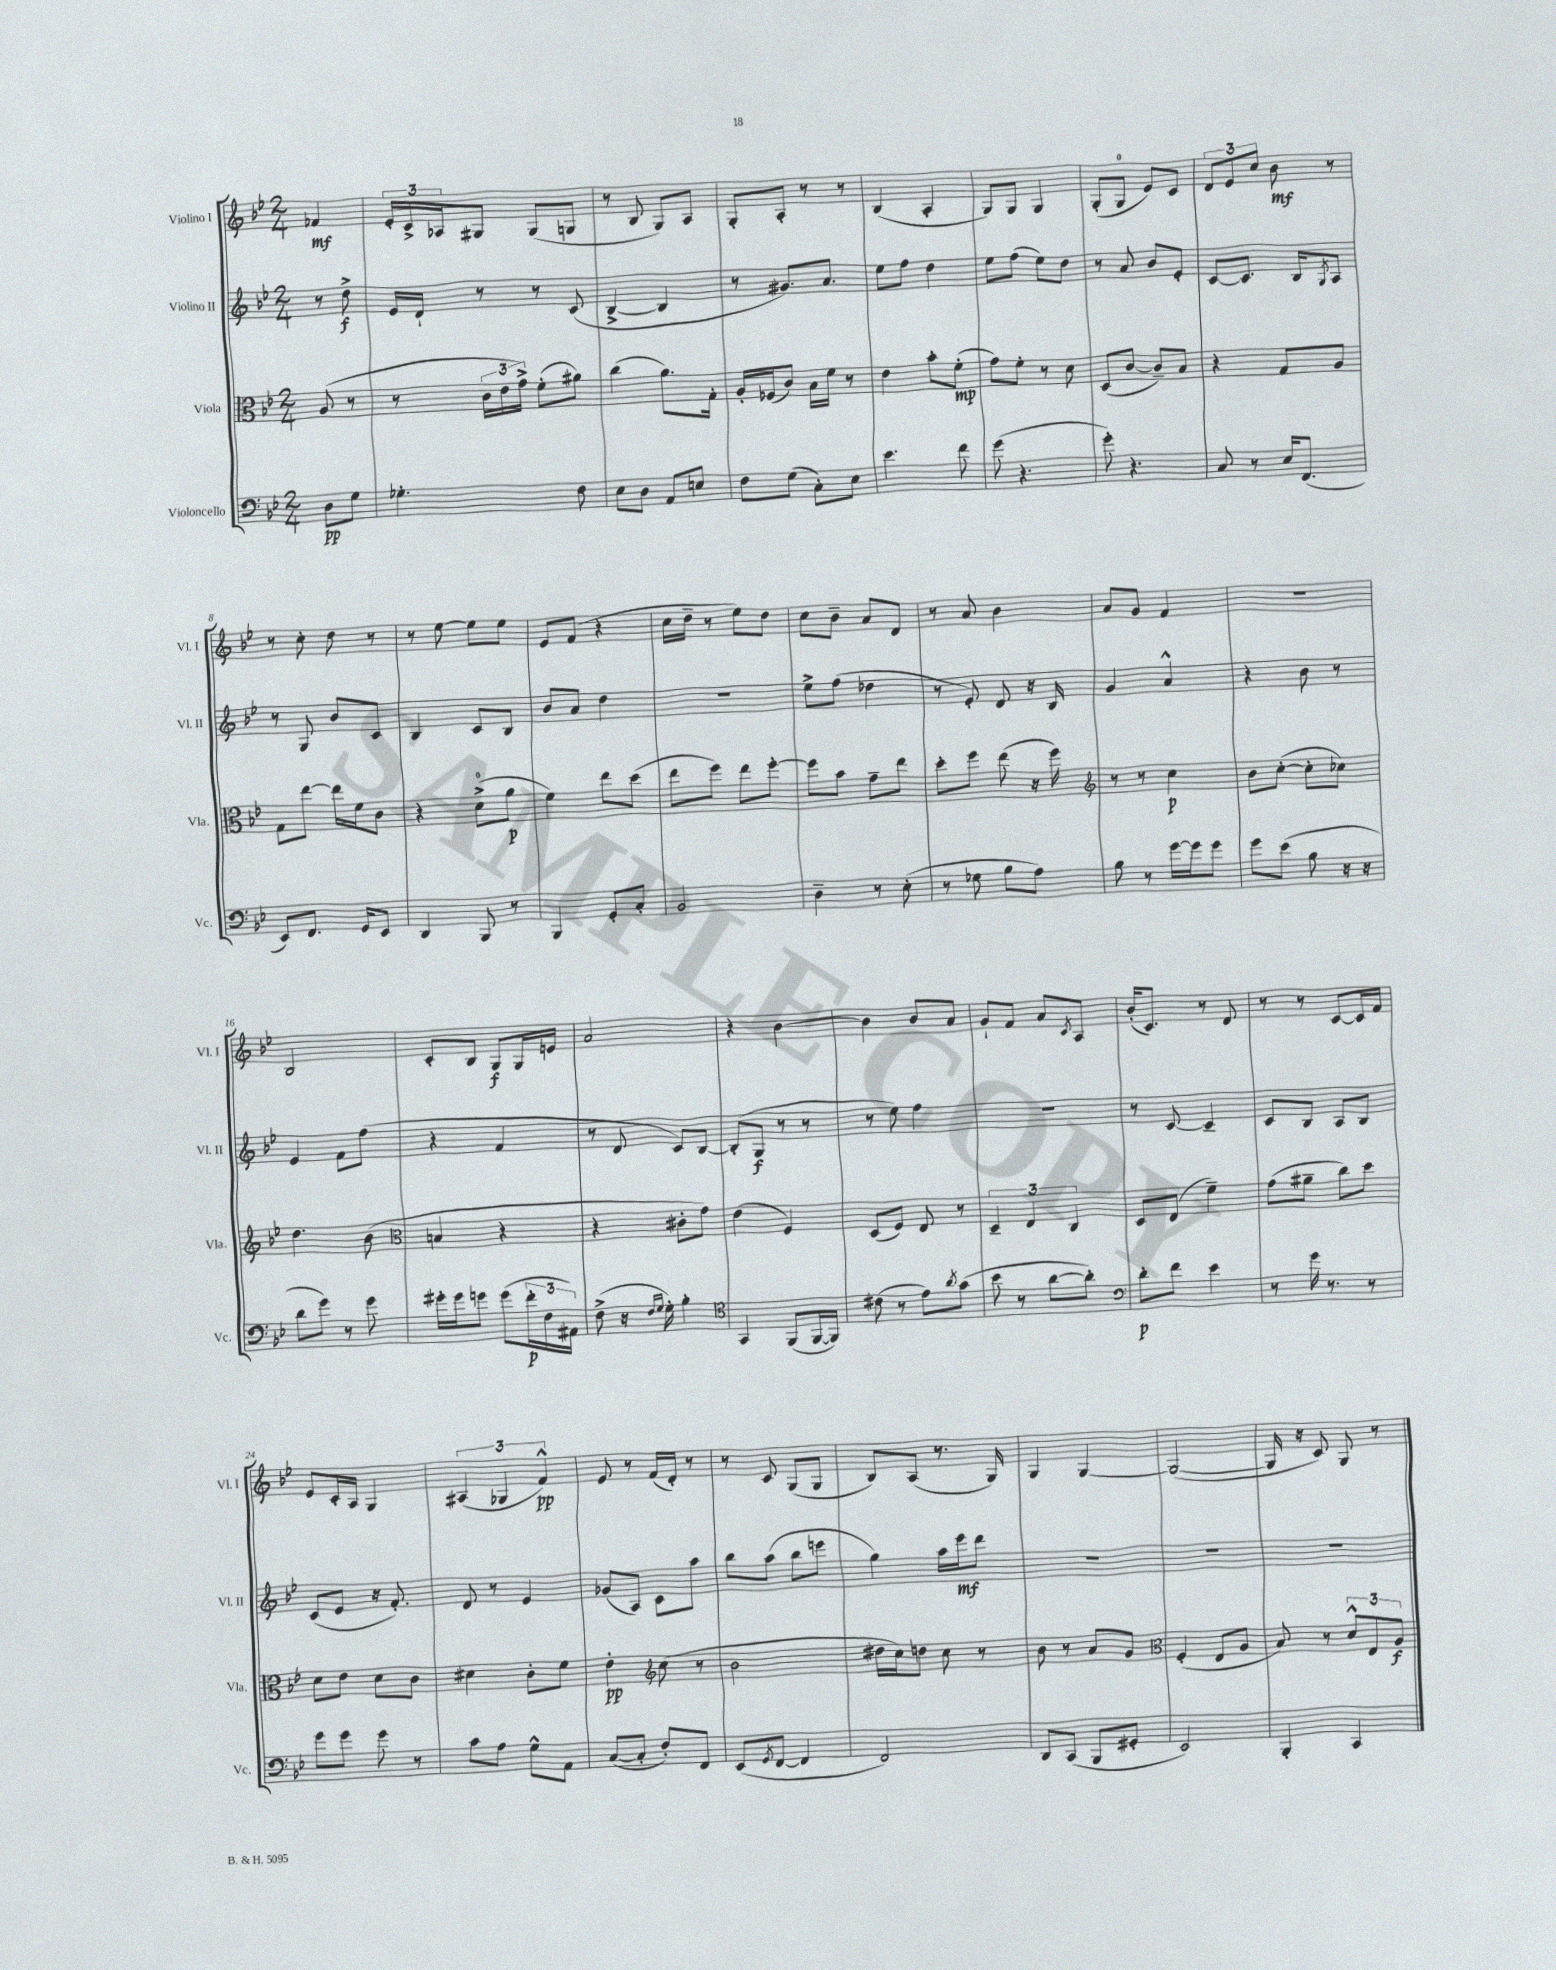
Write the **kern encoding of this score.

**kern	**dynam	**kern	**dynam	**kern	**dynam	**kern	**dynam
*part4	*part4	*part3	*part3	*part2	*part2	*part1	*part1
*staff4	*staff4	*staff3	*staff3	*staff2	*staff2	*staff1	*staff1
*I"Violoncello	*	*I"Viola	*	*I"Violino II	*	*I"Violino I	*
*I'Vc.	*	*I'Vla.	*	*I'Vl. II	*	*I'Vl. I	*
*clefF4	*	*clefC3	*	*clefG2	*	*clefG2	*
*k[b-e-]	*	*k[b-e-]	*	*k[b-e-]	*	*k[b-e-]	*
*M2/4	*	*M2/4	*	*M2/4	*	*M2/4	*
=	=	=	=	=	=	=	=
8D\L	pp	(8A/	.	8r	.	4f-X/	mf
8G\J	.	8r	.	8dd^\	f	.	.
=1	=1	=1	=1	=1	=1	=1	=1
4.G-X'\	.	8r	.	16e-/LL	.	24e-'/LL	.
.	.	.	.	.	.	24c^/	.
.	.	.	.	16d`/JJ	.	.	.
.	.	.	.	.	.	24A-X/J	.
.	.	24c\LL	.	8r	.	8G#X/J	.
.	.	24e-\	.	.	.	.	.
.	.	24g^\JJ)	.	.	.	.	.
.	.	(8f'\L	.	8r	.	(8G#/L	.
8F\	.	8a#X\J)	.	(8c/	.	8Gn/J	.
=2	=2	=2	=2	=2	=2	=2	=2
8E-\L	.	(4cc\	.	[4B-^/	.	8r	.
8D\J	.	.	.	.	.	8B-/	.
8AA/L	.	8.a\L)	.	4B-/]	.	8G/L)	.
8En/J	.	.	.	.	.	8A/J	.
.	.	16G'\Jk	.	.	.	.	.
=3	=3	=3	=3	=3	=3	=3	=3
8F\L	.	16A'/LL	.	8r	.	8G'/L	.
.	.	(16F-X/J	.	.	.	.	.
(8G\J	.	8c/J)	.	8.g#X/L)	.	8A'/J	.
8C'\L)	.	16B-\LL	.	.	.	8r	.
.	.	16f\JJ	.	8.a/J	.	.	.
8E-\J	.	8r	.	.	.	8r	.
=4	=4	=4	=4	=4	=4	=4	=4
4.e-\	.	4e-\	.	8ee-\L	.	(4B-/	.
.	.	.	.	8ff\J	.	.	.
.	.	8b-'\L	.	4dd\	.	4A'/	.
8f\	.	(8f'\J	mp	.	.	.	.
=5	=5	=5	=5	=5	=5	=5	=5
(8g\	.	8g\L)	.	8ee-\L	.	8G/L)	.
4.r	.	8f'\J	.	(8ff\J	.	8G/J	.
.	.	8r	.	8ee-\L)	.	4G/	.
.	.	8d\	.	8dd\J	.	.	.
=6	=6	=6	=6	=6	=6	=6	=6
8g'\)	.	(8D/L	.	8r	.	(8G'/L	.
4.r	.	[8c/J	.	8a/	.	8G/J	.
.	.	8c~/L])	.	8b-/L	.	8e-/L)	.
.	.	8B-/J	.	8e-'/J	.	8c/J	.
=7	=7	=7	=7	=7	=7	=7	=7
8C/	.	4r	.	[8c/L	.	12d/L	.
.	.	.	.	.	.	12e-/	.
8r	.	.	.	8.c/J]	.	.	.
.	.	.	.	.	.	12cc/J	.
16E-/KL	.	8G/L	.	.	.	8b-\	mf
(8.FF/J	.	.	.	16B-/KL	.	.	.
.	.	.	.	8qG/	.	.	.
.	.	8A/J	.	8A/J	.	8r	.
!!LO:LB:g=z
=8	=8	=8	=8	=8	=8	=8	=8
8EE-/L)	.	8G\L	.	8r	.	8r	.
8.FF/J	.	[8ee-\J	.	8G/	.	8cc'\	.
.	.	16ee-\LL]	.	8b-/L	.	8dd\	.
16GG/KL	.	16f\J	.	.	.	.	.
8EE-/J	.	8c\J	.	8c/J	.	8r	.
=9	=9	=9	=9	=9	=9	=9	=9
4DD/	.	4r	.	4B-/	.	8r	.
.	.	.	.	.	.	[8ee-\	.
8BBB-/	.	(8d^\L	.	8c/L	.	8ee-\L]	.
8r	.	8a\J	p	8B-/J	.	8ee-\J	.
=10	=10	=10	=10	=10	=10	=10	=10
4BBB-/	.	4f\)	.	8b-/L	.	8e-/L	.
.	.	.	.	8a/J	.	(8f/J	.
8GG'/L	.	8ee-\L	.	4dd\	.	4r	.
8C'/J	.	(8dd\J	.	.	.	.	.
=11	=11	=11	=11	=11	=11	=11	=11
2BB-/	.	8ee-\L	.	2r	.	16cc\LL	.
.	.	.	.	.	.	16dd~\JJ	.
.	.	8ff\J)	.	.	.	8r	.
.	.	8ee-\L	.	.	.	8ee-\L)	.
.	.	[8ff'\J	.	.	.	8dd\J	.
=12	=12	=12	=12	=12	=12	=12	=12
4D~\	.	8ff\L]	.	8ee-^\L	.	8cc\L	.
.	.	8b-\J	.	(8ff\J	.	8b-~\J	.
8r	.	8g~\L	.	4dd-X\	.	8a/L	.
(8E-'\	.	8ee-\J	.	.	.	8d/J	.
=13	=13	=13	=13	=13	=13	=13	=13
8r	.	8dd'\L	.	8r	.	8r	.
8G-X\	.	8ff\J	.	8e-'/)	.	8a/	.
8B-\L	.	(8ee-\	.	8d/	.	4b-\	.
8A\J)	.	16r	.	16r	.	.	.
.	.	16ff\)	.	16B-/	.	.	.
=14	=14	=14	=14	=14	=14	=14	=14
*	*	*clefG2	*	*	*	*	*
8B-\	.	8r	.	4g/	.	8a/L	.
8r	.	8r	.	.	.	8g/J	.
[16g\LL	.	4cc\	p	4a^^/	.	4f/	.
16g\J]	.	.	.	.	.	.	.
8g\J	.	.	.	.	.	.	.
=15	=15	=15	=15	=15	=15	=15	=15
8g\L	.	8b-\L	.	4r	.	2r	.
(8e-\J	.	([8cc'\J	.	.	.	.	.
8B-\	.	8cc'\L]	.	8b-\	.	.	.
16r	.	8cc-X\J)	.	8r	.	.	.
16r	.	.	.	.	.	.	.
!!LO:LB:g=z
=16	=16	=16	=16	=16	=16	=16	=16
8d\L	.	4.dd\	.	4e-/	.	2B-/	.
8g\J)	.	.	.	.	.	.	.
8r	.	.	.	8f\L	.	.	.
8g\	.	(8b-\	.	(8ff\J	.	.	.
=17	=17	=17	=17	=17	=17	=17	=17
*	*	*clefC3	*	*	*	*	*
16g#X'\LL	.	4Bn/	.	4r	.	8c'/L	.
16g#\J	.	.	.	.	.	.	.
8gn\J	.	.	.	.	.	8B-/J	.
(8g\L	.	4r	.	4f/	.	8G/L	f
24f'\L	p	.	.	.	.	16G/L	.
24F\	.	.	.	.	.	.	.
.	.	.	.	.	.	16en/JJ	.
24AA#X\JJ)	.	.	.	.	.	.	.
=18	=18	=18	=18	=18	=18	=18	=18
(8F^\	.	4r	.	8r	.	2a/	.
16r	.	.	.	8d/	.	.	.
16qqF/LL	.	.	.	.	.	.	.
16qqG/JJ	.	.	.	.	.	.	.
16G'\)	.	.	.	.	.	.	.
4B-'\	.	8c#X'\L	.	8c/L)	.	.	.
.	.	8g\J)	.	[8B-/J	.	.	.
=19	=19	=19	=19	=19	=19	=19	=19
*clefC4	*	*	*	*	*	*	*
4GG/	.	(4e-\	.	(8B-'/L]	.	4r	.
.	.	.	.	8G/J	f	.	.
(8FF/L	.	4F/)	.	8r	.	[4b-\	.
[16FF/L	.	.	.	8r	.	.	.
16FF/JJ])	.	.	.	.	.	.	.
=20	=20	=20	=20	=20	=20	=20	=20
(8c#X\	.	(8D/L	.	8r	.	4b-\]	.
8r	.	8F/J)	.	8ee-\)	.	.	.
8e-\L)	.	8E-/	.	4ff\	.	8b-/L	.
8qa/	.	.	.	.	.	.	.
(8g\J	.	8r	.	.	.	8a/J	.
=21	=21	=21	=21	=21	=21	=21	=21
8b-\	.	6D~/	.	2r	.	8g`/L	.
8r	.	.	.	.	.	8f/J	.
.	.	6E-/	.	.	.	.	.
[8a\L	.	.	.	.	.	8a/L	.
.	.	6C/	.	.	.	.	.
.	.	.	.	.	.	8qc/	.
8a'\J])	.	.	.	.	.	8A/J	.
=22	=22	=22	=22	=22	=22	=22	=22
*clefF4	*	*	*	*	*	*	*
8d'\L	p	8D/L	.	8r	.	(16b-'/KL	.
.	.	.	.	.	.	8.c/J)	.
8f\J	.	(8E-/J	.	[8c/	.	.	.
4e-\	.	4f~\)	.	4c~/]	.	8r	.
.	.	.	.	.	.	8d/	.
=23	=23	=23	=23	=23	=23	=23	=23
8r	.	(8g\L	.	8c/L	.	8r	.
16g\	.	8a#X~\J	.	8B-/J	.	8r	.
8.r	.	.	.	.	.	.	.
.	.	8cc\L)	.	8A/L	.	[8c/L	.
8r	.	8dd\J	.	8B-/J	.	16c/L]	.
.	.	.	.	.	.	16f/JJ	.
!!LO:LB:g=z
=24	=24	=24	=24	=24	=24	=24	=24
8g\L	.	8d\L	.	(8c/L	.	8e-/L	.
8g\J	.	8e-\J	.	8e-/J	.	16c'/L	.
.	.	.	.	.	.	16A/JJ	.
8g\	.	8d\L	.	16r	.	4G/	.
.	.	.	.	8.f'/)	.	.	.
8r	.	8c\J	.	.	.	.	.
=25	=25	=25	=25	=25	=25	=25	=25
8c\L	.	4d#X\	.	8d/	.	(6A#X/	.
8A\J	.	.	.	8r	.	.	.
.	.	.	.	.	.	6G-X/	.
8G^^\L	.	8c'\L	.	4e-/	.	.	.
.	.	.	.	.	.	6f^^/)	pp
8AA\J	.	8f\J	.	.	.	.	.
=26	=26	=26	=26	=26	=26	=26	=26
([8C/L	.	4e-'\	pp	(8g-X/L	.	8e-/	.
8C'/J]	.	.	.	8A/J)	.	8r	.
*	*	*clefG2	*	*	*	*	*
8F'/L)	.	(8cc\	.	8c\L	.	(16f/LL	.
.	.	.	.	.	.	16d'/JJ)	.
8FF/J	.	8r	.	8aa\J	.	8r	.
=27	=27	=27	=27	=27	=27	=27	=27
(8EE-/L	.	2b-\	.	8bb-\L	.	8r	.
8qGG/	.	.	.	.	.	.	.
[8FF/J	.	.	.	(8aa\J	.	8c/	.
4FF/]	.	.	.	8bb-\L	.	(8G/L	.
.	.	.	.	8eeen\J	.	8G/J	.
=28	=28	=28	=28	=28	=28	=28	=28
2FF/)	.	16dd#X\LL	.	4gg\)	.	8B-/L)	.
.	.	16cc\J)	.	.	.	.	.
.	.	8ddn\J	.	.	.	(8A/J	.
.	.	8cc\	.	16aa\LL	.	8.r	.
.	.	.	.	16eee-\J	mf	.	.
.	.	8r	.	8ddd\J	.	.	.
.	.	.	.	.	.	16G/)	.
=29	=29	=29	=29	=29	=29	=29	=29
8DD/L	.	8b-\	.	2r	.	4G/	.
(8CC/J	.	8r	.	.	.	.	.
8BBB-/L	.	8a/L	.	.	.	[4G/	.
8GG#X'/J	.	8g/J	.	.	.	.	.
=30	=30	=30	=30	=30	=30	=30	=30
*	*	*clefC3	*	*	*	*	*
2EE-/)	.	(4F'/	.	2r	.	(2G/_	.
.	.	8E-/L	.	.	.	.	.
.	.	8A/J	.	.	.	.	.
=31	=31	=31	=31	=31	=31	=31	=31
4BBB-'/	.	8B-/)	.	2r	.	16G/]	.
.	.	.	.	.	.	16r	.
.	.	8r	.	.	.	8c/)	.
4CC/	.	12d^^/L	.	.	.	8G/	.
.	.	12E-/	.	.	.	.	.
.	.	.	.	.	.	8r	.
.	.	12A/J	f	.	.	.	.
==	==	==	==	==	==	==	==
*-	*-	*-	*-	*-	*-	*-	*-
